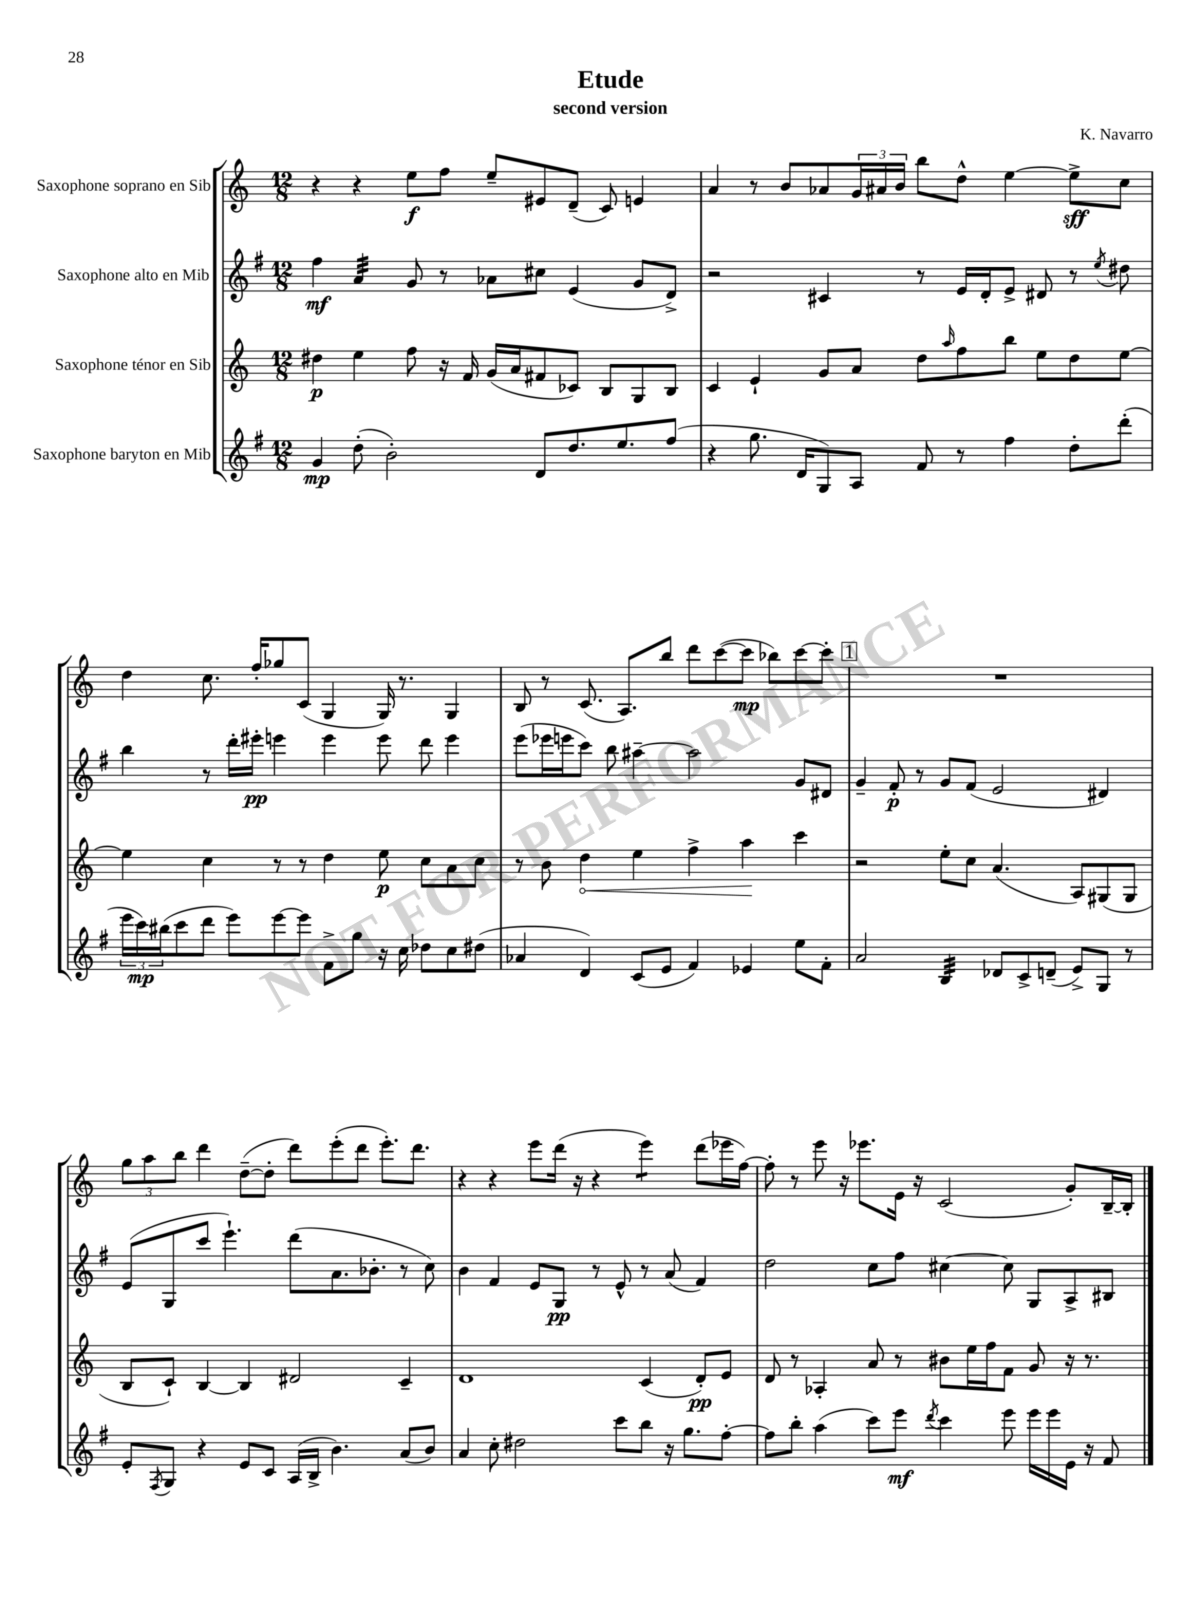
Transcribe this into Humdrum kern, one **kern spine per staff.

**kern	**kern	**kern	**kern
*staff4	*staff3	*staff2	*staff1
*clefG2	*clefG2	*clefG2	*clefG2
*k[f#]	*k[]	*k[f#]	*k[]
*M12/8	*M12/8	*M12/8	*M12/8
4g	4dd#	4ff#	4r
(8dd'	4ee	4a	4r
2b')	.	.	.
.	8ff	8g	8ee
.	16r	8r	8ff
.	16f	.	.
.	(16g	8a-	8ee~
.	16a	.	.
8d	8f#	8cc#	8e#
8.dd	8c-)	(4e	(8d~
.	8B	.	8c)
8.ee	.	.	.
.	8G	8g	4e
(8ff#	8B	8d^)	.
=	=	=	=
4r	4c	2r	4a
8.gg	4e`	.	8r
.	.	.	8b
16d	.	.	.
8G)	8g	4c#	8a-
8A	8a	.	24g
.	.	.	24a#
.	.	.	24b
8f#	8dd	8r	8bb
.	16qqaa	.	.
8r	8ff	16e	8dd^^
.	.	16d'	.
4ff#	8bb	8e^	[4ee
.	8ee	8d#	.
8dd'	8dd	8r	8ee^]
.	.	8qee	.
(8ddd'	[8ee	8dd#	8cc
=	=	=	=
24eee	4ee]	4bb	4dd
24ccc)	.	.	.
(24bb#	.	.	.
8ccc	.	.	.
8ddd	4cc	8r	8.cc
8eee)	.	16ddd'	.
.	.	16eee#'	16ff'
[8eee	8r	4eee	8gg-
8eee]	8r	.	(8c
8f#^	4dd	4eee	4G
8gg	.	.	.
16r	8ee	8eee	16G)
16cc	.	.	8.r
8dd-	8cc	8ddd	.
8cc	8a	4eee	4G
(8dd#	8cc	.	.
=	=	=	=
4a-	8r	(8eee	8B
.	8b	16eee-	8r
.	.	16eee	.
4d)	4dd	8ccc)	(8.c
.	.	8bb	.
.	.	.	8.A)
(8c	4ee	[4aa#~	.
8e	.	.	8bb
4f#)	4ff^	2aa#]	8ddd
.	.	.	([8ccc
4e-	4aa	.	8ccc]
.	.	.	8bb-)
8ee	4ccc	8g	[8ccc
8f#'	.	8d#	8ccc']
=	=	=	=
2a	2r	4g~	1.r
.	.	8f#'	.
.	.	8r	.
4B	8ee'	8g	.
.	8cc	(8f#	.
8d-	(4.a	2e	.
8c^	.	.	.
(8d~	.	.	.
8e^)	8A)	.	.
8G	(8G#	4d#)	.
8r	8G#	.	.
=	=	=	=
8e'	8B	(8e	12gg
.	.	.	12aa
8qF#	.	.	.
8G	8c`)	8G	.
.	.	.	12bb
4r	[4B	8ccc	4ddd
.	.	4.eee`)	.
8e	4B]	.	([8dd~
8c	.	.	8dd']
(16A	2d#	(8ddd	8ddd)
16B^	.	.	.
4.b)	.	8.a	(8eee'
.	.	.	8ddd
.	.	8.b-'	.
.	.	.	8.eee')
(8a	4c~	8r	.
.	.	.	8.ddd
8b)	.	8cc)	.
=	=	=	=
4a	1d	4b	4r
8cc'	.	4f#	4r
2dd#	.	.	.
.	.	8e	8eee
.	.	8G	(16ddd
.	.	.	16r
.	.	8r	4r
8ccc	.	8e^^	.
8bb	(4c	8r	4eee)
16r	.	(8a	.
8.gg	.	.	.
.	8d')	4f#)	(8ddd
[8ff#'	8e	.	16eee-
.	.	.	[16ff)
=	=	=	=
8ff#]	8d	2dd	8ff']
8bb'	8r	.	8r
(4aa	4A-'	.	8eee
.	.	.	16r
.	.	.	8.eee-
8ccc)	8a	8cc	.
8eee	8r	8ff#	16e
.	.	.	16r
8qddd	.	.	.
4ccc	8b#	[4cc#	(2c
.	16ee	.	.
.	16ff	.	.
8eee	8f	8cc#]	.
16eee	8g	8G	.
16eee	.	.	.
16e	16r	8A^	8g')
16r	8.r	.	.
8f#	.	8B#	[16B~
.	.	.	16B']
==	==	==	==
*-	*-	*-	*-
